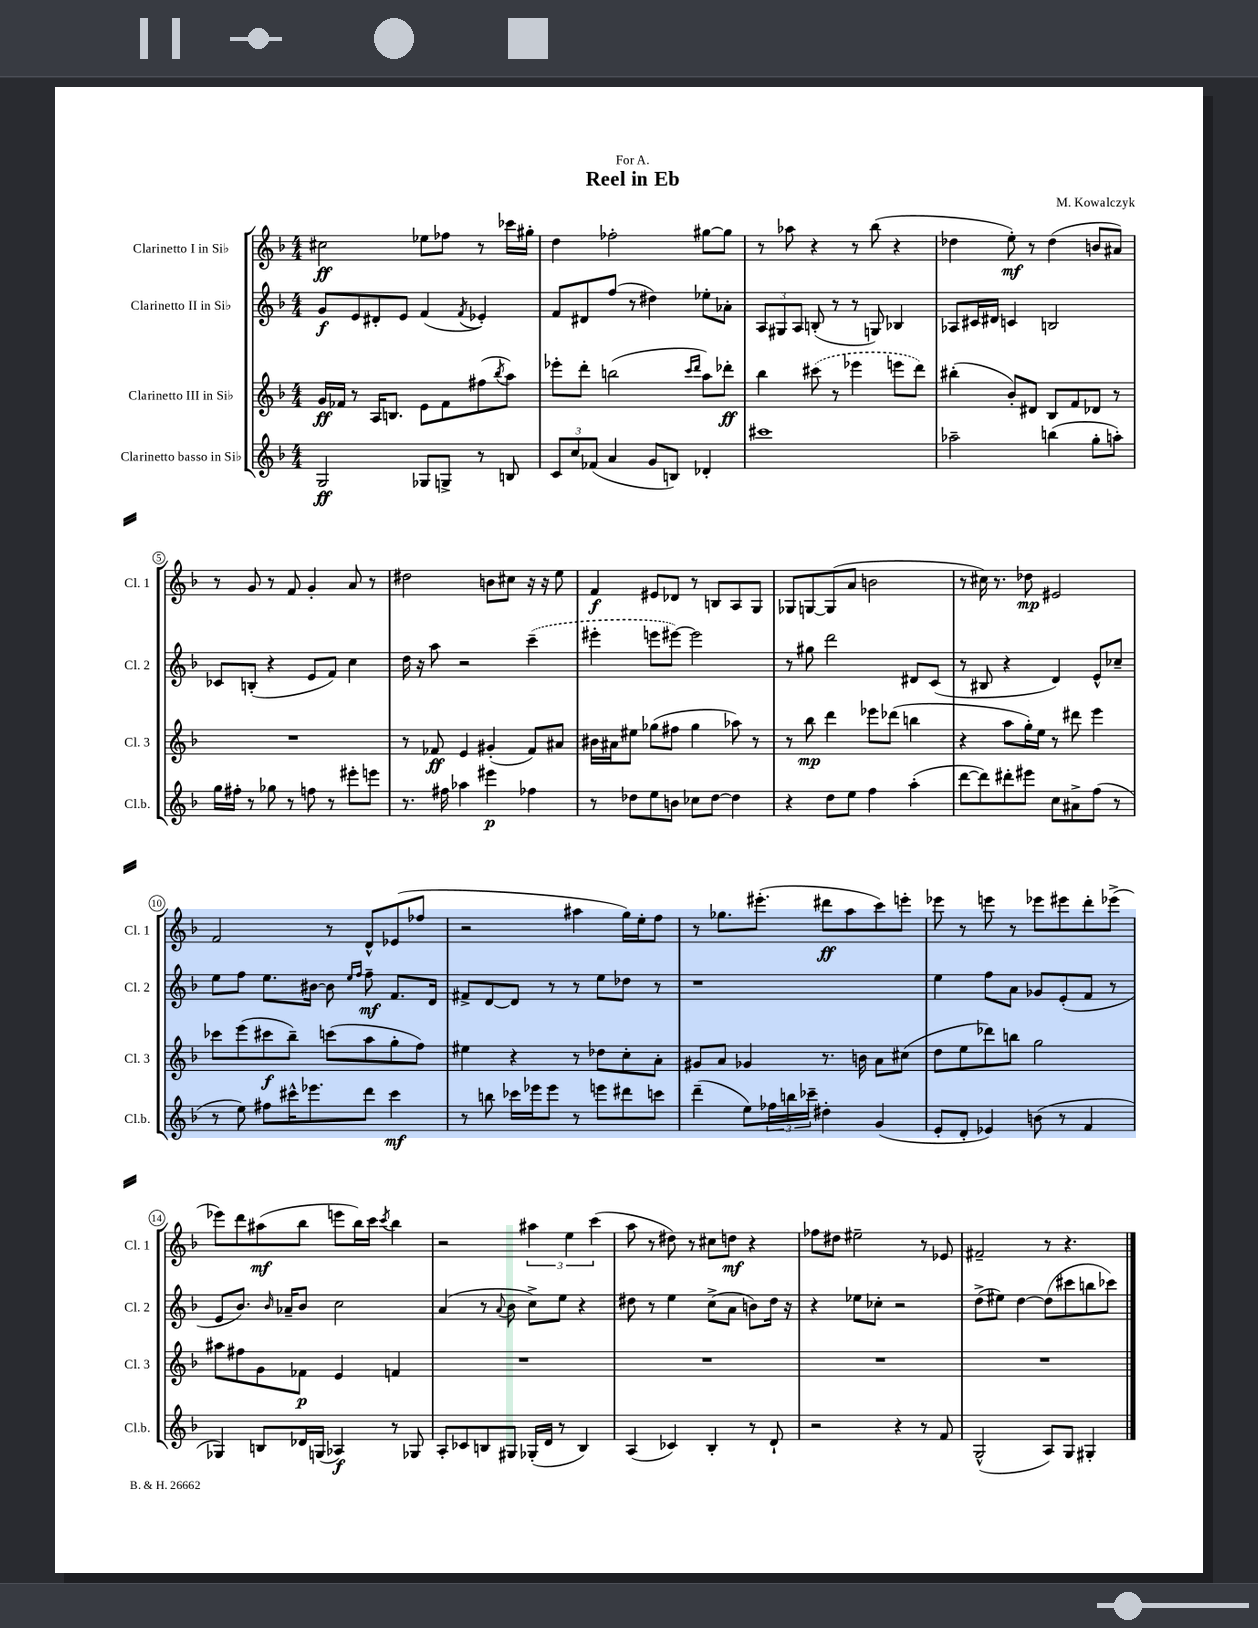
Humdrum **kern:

**kern	**kern	**kern	**kern
*staff4	*staff3	*staff2	*staff1
*clefG2	*clefG2	*clefG2	*clefG2
*k[b-]	*k[b-]	*k[b-]	*k[b-]
*M4/4	*M4/4	*M4/4	*M4/4
2G	16g	8g	2cc#
.	16f-	.	.
.	8r	8e	.
.	16A	8d#'	.
.	8.B	.	.
.	.	8e	.
8G-	8e	(4f	8ee-
8G^	8f-	.	8ff-
.	.	8qf	.
8r	(8ff#	4e-')	8r
.	8qbb-	.	.
8B	8aa)	.	16ccc-
.	.	.	16gg#'
=	=	=	=
12c	8eee-'	8f	4dd
12cc	.	.	.
.	8ddd'	8d#	.
(12f-	.	.	.
4a	(2bb	(8ff	2ff-'
.	.	8r	.
8g	.	4dd#)	.
8B)	.	.	.
.	16qqccc	.	.
.	16qqddd	.	.
4d-'	8aa)	8ee-'	[8gg#
.	8ddd-'	8a-'	8gg#]
=	=	=	=
1ccc#	4bb-	12A	8r
.	.	12G#	.
.	.	.	8aa-
.	.	12A	.
.	(8ccc#	(8B'	4r
.	8r	8r	.
.	4eee-	8r	8r
.	.	8G)	(8bb-
.	8eee	4B-	4r
.	8ddd)	.	.
=	=	=	=
2aa-~	(4bb#'	8A-	4dd-
.	.	16c#	.
.	.	16d#	.
.	8b-')	4c	8ee')
.	8d#	.	8r
(4bb	8B-	2B	(4dd-
.	8f	.	.
8gg'	8d-	.	8b
8aa')	8r	.	8a#)
=	=	=	=
16gg	1r	8c-	8r
16ff#'	.	.	.
8r	.	(8B'	8g
8gg-	.	4r	8r
8r	.	.	8f
8ff	.	8e	4g'
8r	.	8f)	.
8eee#'	.	4cc	8a
8eee	.	.	8r
=	=	=	=
8.r	8r	16dd	2dd#
.	.	16r	.
.	8f-	8aa	.
16ff#	.	.	.
4aa-	4e	2r	.
4eee#	(4g#'	.	8b
.	.	.	8cc#
4ff-	8f-)	(4ccc~	16r
.	.	.	16r
.	8a#	.	8ee
=	=	=	=
8r	16b#	4eee#'	4f
.	16a#	.	.
8dd-	8ee#	.	.
8ee	(8gg-	8eee	8e#
8b	8ff#	[8eee#)	8d-
8cc-	4gg-	2eee#]	8r
[8dd-	.	.	8B
4dd-]	8aa-)	.	8A
.	8r	.	8G
=	=	=	=
4r	8r	8r	8G-
.	8bb-	8gg#	[8G
8dd	4ddd	2ddd	(8G]
8ee	.	.	8a
4ff	8eee-	.	2b
.	(8ddd-	.	.
(4aa'	4bb	8d#	.
.	.	(8c	.
=	=	=	=
[8ddd	4r	8r	8r
8ddd])	.	8B#	16cc#)
.	.	.	8.r
8ddd#'	8aa	4r	.
8eee#	16gg')	.	8dd-
.	16ee	.	.
8cc	8r	4d)	2e#
8a#^	8ddd#	.	.
(8ff	4eee	8e^^	.
8r	.	8cc-~	.
=	=	=	=
8r	8ccc-	8ee	2f
8ee)	(8eee	8ff	.
8ff#	8ccc#	8.ee	.
16ccc#^^	8bb-~)	.	.
8.eee-	.	[16b#	.
.	(8ccc	8b#]	8r
.	.	16qqee	.
.	.	16qqff	.
8ddd	8aa	8ff~	8d^^
4ccc#	8gg'	8.f	(8e-
.	8ff)	.	8ff-
.	.	16d	.
=	=	=	=
8r	4ee#	8f#^	2r
8bb	.	[8d	.
16ccc-	4r	8d]	.
16eee-	.	.	.
8eee-	.	8r	.
8r	8r	8r	4aa#
8eee	8dd-	8ee	.
8ddd#	8cc'	8dd-	16gg)
.	.	.	16ee'
8ccc	8a'	8r	8ff
=	=	=	=
(4ddd~	8g#	1r	8r
.	8a	.	8.gg-
8ee)	4g-	.	.
.	.	.	(8.eee#'
24ff-	.	.	.
24bb	.	.	.
24ccc-~	.	.	.
4dd#'	8.r	.	8ddd#
.	.	.	8aa
.	16b	.	.
(4g	8a	.	8ccc)
.	(8cc#	.	8eee'
=	=	=	=
8e'	8dd	4ee	8eee-
8d'	8ee	.	8r
4e-)	8ddd-)	8ff	8eee
.	8bb	8a	8r
(8b	2gg	8g-	8eee-
8r	.	(8e'	8eee#
4f	.	8f	8ddd'
.	.	8r	(8eee-^
=	=	=	=
4G-)	8aa#	8e	8eee-)
.	8ff#	8.b-)	8ddd
8B	8g	.	(8aa#
.	.	16qqb-	.
.	.	16a-~	.
16d-	8f-	8b-	8bb-
(16G	.	.	.
4A-)	4e	2cc	8eee
.	.	.	16bb-)
.	.	.	16ccc
.	.	.	8qccc
8r	4f	.	4bb-
8G-	.	.	.
=	=	=	=
8A'	1r	(4a	2r
8c-	.	.	.
8B	.	8r	.
.	.	8qqa	.
8G#	.	8b-	.
(16G-'	.	8cc^)	6aa#
16d	.	.	.
8r	.	8ee	.
.	.	.	6ee
4B)	.	4r	.
.	.	.	(6ccc
=	=	=	=
(4A	1r	8dd#	8aa
.	.	8r	8r
4c-)	.	4ee	8dd#)
.	.	.	8r
4B-'	.	(8cc^	8cc#
.	.	8a	8dd
8r	.	8b)	4r
8d`	.	16dd#	.
.	.	16r	.
=	=	=	=
2r	1r	4r	8ff-
.	.	.	8dd#
.	.	8ee-	2ee#~
.	.	8cc-'	.
4r	.	2r	.
8r	.	.	8r
8f	.	.	8e-
=	=	=	=
(2G^^	1r	(8dd^	2f#~
.	.	8ee#)	.
.	.	[4dd	.
8A)	.	(8dd]	8r
8G	.	8ccc#	4.r
4G#'	.	8bb	.
.	.	8ccc-)	.
==	==	==	==
*-	*-	*-	*-
